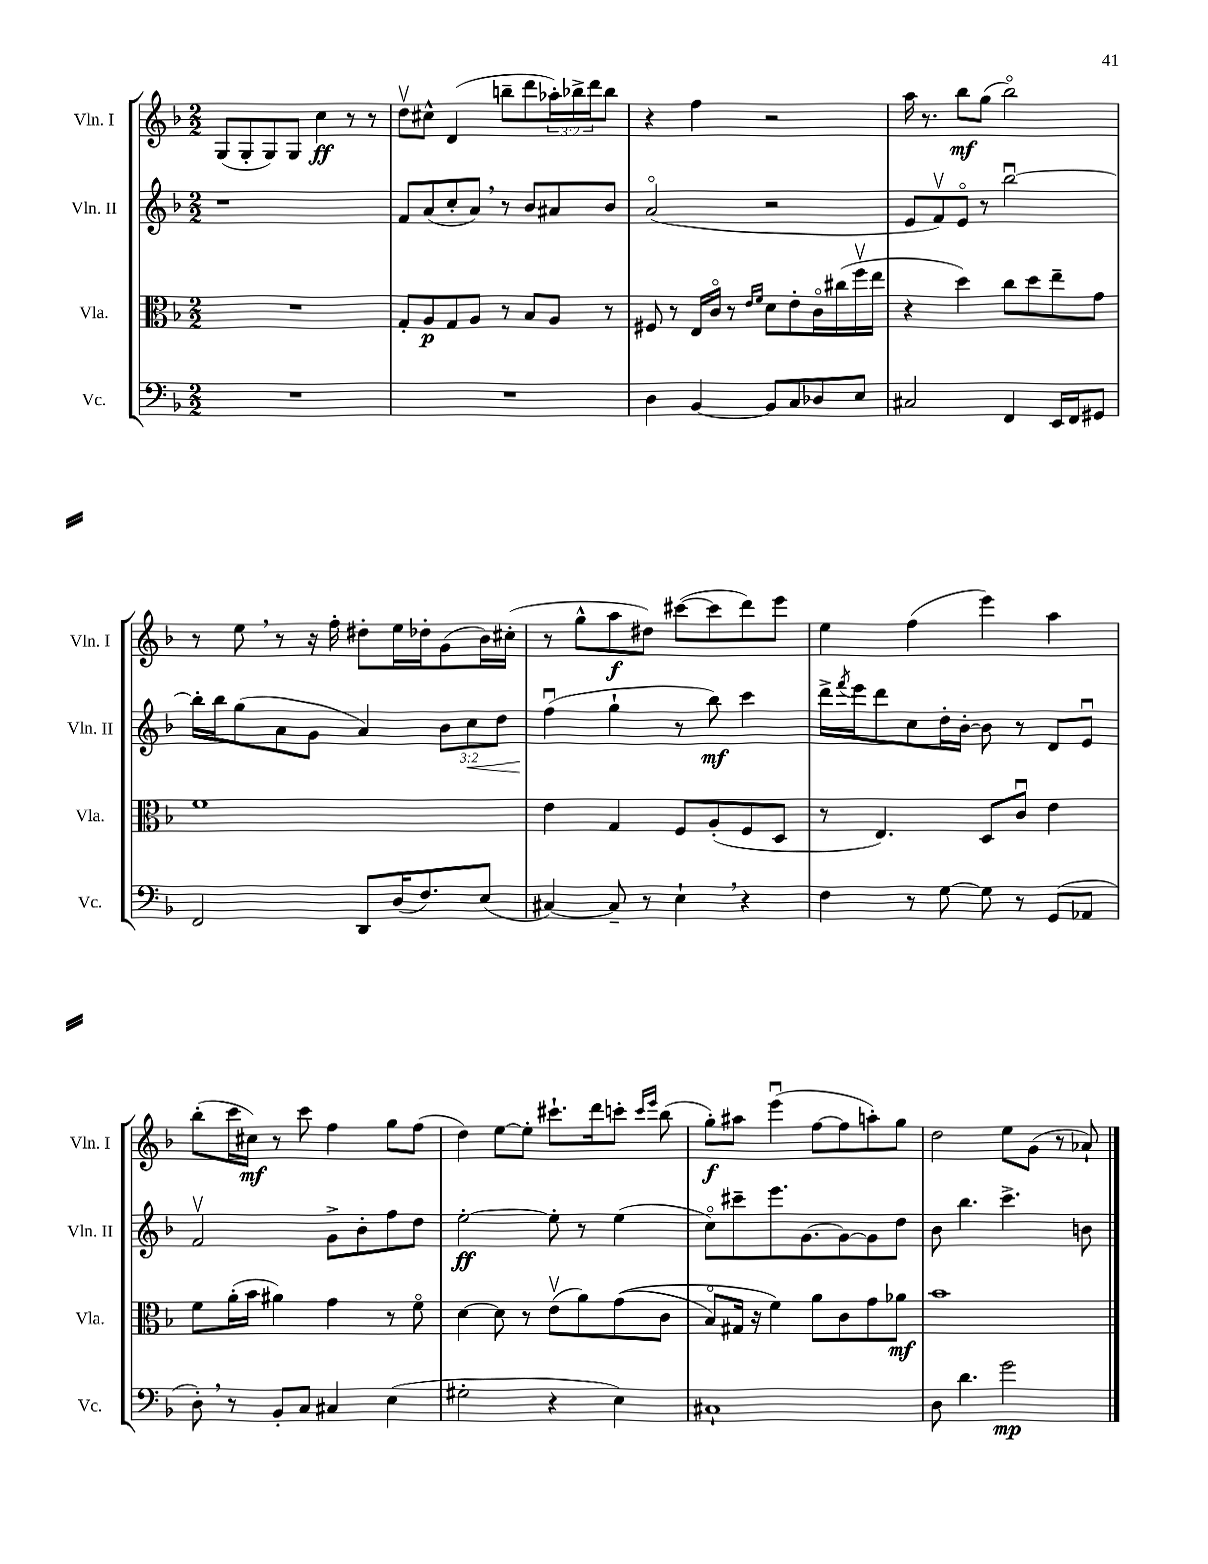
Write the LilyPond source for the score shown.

<<
\new StaffGroup <<
\new Staff = "s0" \with { instrumentName = "Vln. I" shortInstrumentName = "Vln. I" } {
    \clef treble \key f \major \numericTimeSignature \time 2/2 \override Staff.TupletNumber.text = #tuplet-number::calc-fraction-text
    g8( g8-. g8) g8 c''4\ff r8 r8 |
    d''8\upbow cis''8-^ d'4( b''8-- d'''8 \tuplet 3/2 { aes''16-.) bes''16-> d'''16 } bes''8 |
    r4 f''4 r2 |
    a''16 r8. bes''8\mf g''8( bes''2\flageolet) |
    r8 e''8 \breathe r8 r16 f''16-. dis''8-. e''16 des''16-. g'8( bes'16) cis''16-.( |
    r8 g''8-^ a''8\f dis''8) cis'''8~( cis'''8 d'''8) e'''8 |
    e''4 f''4( e'''4) a''4 |
    bes''8-.( c'''16 cis''16\mf) r8 c'''8 f''4 g''8 f''8( |
    d''4) e''8~ e''8-. cis'''8.-! d'''16 c'''8-. \grace { c'''16 e'''16 } bes''8( |
    g''8-.\f) ais''8 e'''4\downbow( f''8~ f''8 a''8-.) g''8 |
    d''2 e''8 g'8( r8 aes'8-!) \bar "|." |
}
\new Staff = "s1" \with { instrumentName = "Vln. II" shortInstrumentName = "Vln. II" } {
    \clef treble \key f \major \numericTimeSignature \time 2/2 \override Staff.TupletNumber.text = #tuplet-number::calc-fraction-text
    r1 |
    f'8 a'8( c''8-. a'8) \breathe r8 bes'8 ais'8 bes'8 |
    a'2\flageolet( r2 |
    e'8 f'8\upbow) e'8\flageolet r8 bes''2~\downbow |
    bes''16-. bes''16 g''8( a'8 g'8 a'4) \tuplet 3/2 { bes'8 c''8\< d''8 } |
    f''4\downbow\!( g''4-! r8 bes''8\mf) c'''4 |
    d'''16-> \acciaccatura { f'''8 } e'''16 d'''8 c''8 d''16-. bes'16~-. bes'8 r8 d'8 e'8\downbow |
    f'2\upbow g'8-> bes'8-. f''8 d''8 |
    e''2~-.\ff e''8-. r8 e''4( |
    c''8\flageolet) cis'''8-- e'''8. g'8.~ g'8~ g'8 d''8 |
    bes'8 bes''4. c'''4.-> b'8 \bar "|." |
}
\new Staff = "s2" \with { instrumentName = "Vla." shortInstrumentName = "Vla." } {
    \clef alto \key f \major \numericTimeSignature \time 2/2
    R1 |
    g8-. a8\p g8 a8 r8 bes8 a8 r8 |
    fis8 r8 e16 c'16\flageolet r8 \grace { e'16 f'16 } d'8 e'8-. c'16\flageolet cis''16( f''16\upbow e''16 |
    r4 d''4) c''8 d''8 e''8-- g'8 |
    f'1 |
    e'4 g4 f8 a8-.( f8 d8 |
    r8 e4.) d8 c'8\downbow e'4 |
    f'8 a'16-.( bes'16 ais'4) g'4 r8 f'8\flageolet |
    d'4~ d'8 r8 e'8\upbow( a'8) g'8(\( c'8 |
    bes8\flageolet) gis16 r16 f'4\) a'8 c'8 g'8 aes'8\mf |
    bes'1 \bar "|." |
}
\new Staff = "s3" \with { instrumentName = "Vc." shortInstrumentName = "Vc." } {
    \clef bass \key f \major \numericTimeSignature \time 2/2
    R1 |
    R1 |
    d4 bes,4~ bes,8 c8 des8 e8 |
    cis2 f,4 e,16 f,16 gis,8 |
    f,2 d,8 d16( f8.) e8( |
    cis4~) cis8-- r8 e4-! \breathe r4 |
    f4 r8 g8~ g8 r8 g,8( aes,8 |
    d8-.) \breathe r8 bes,8-. c8 cis4 e4( |
    gis2-. r4 e4) |
    cis1-! |
    d8 d'4. g'2\mp \bar "|." |
}
>>
>>
\layout { \context { \Score \remove "Bar_number_engraver" } }
